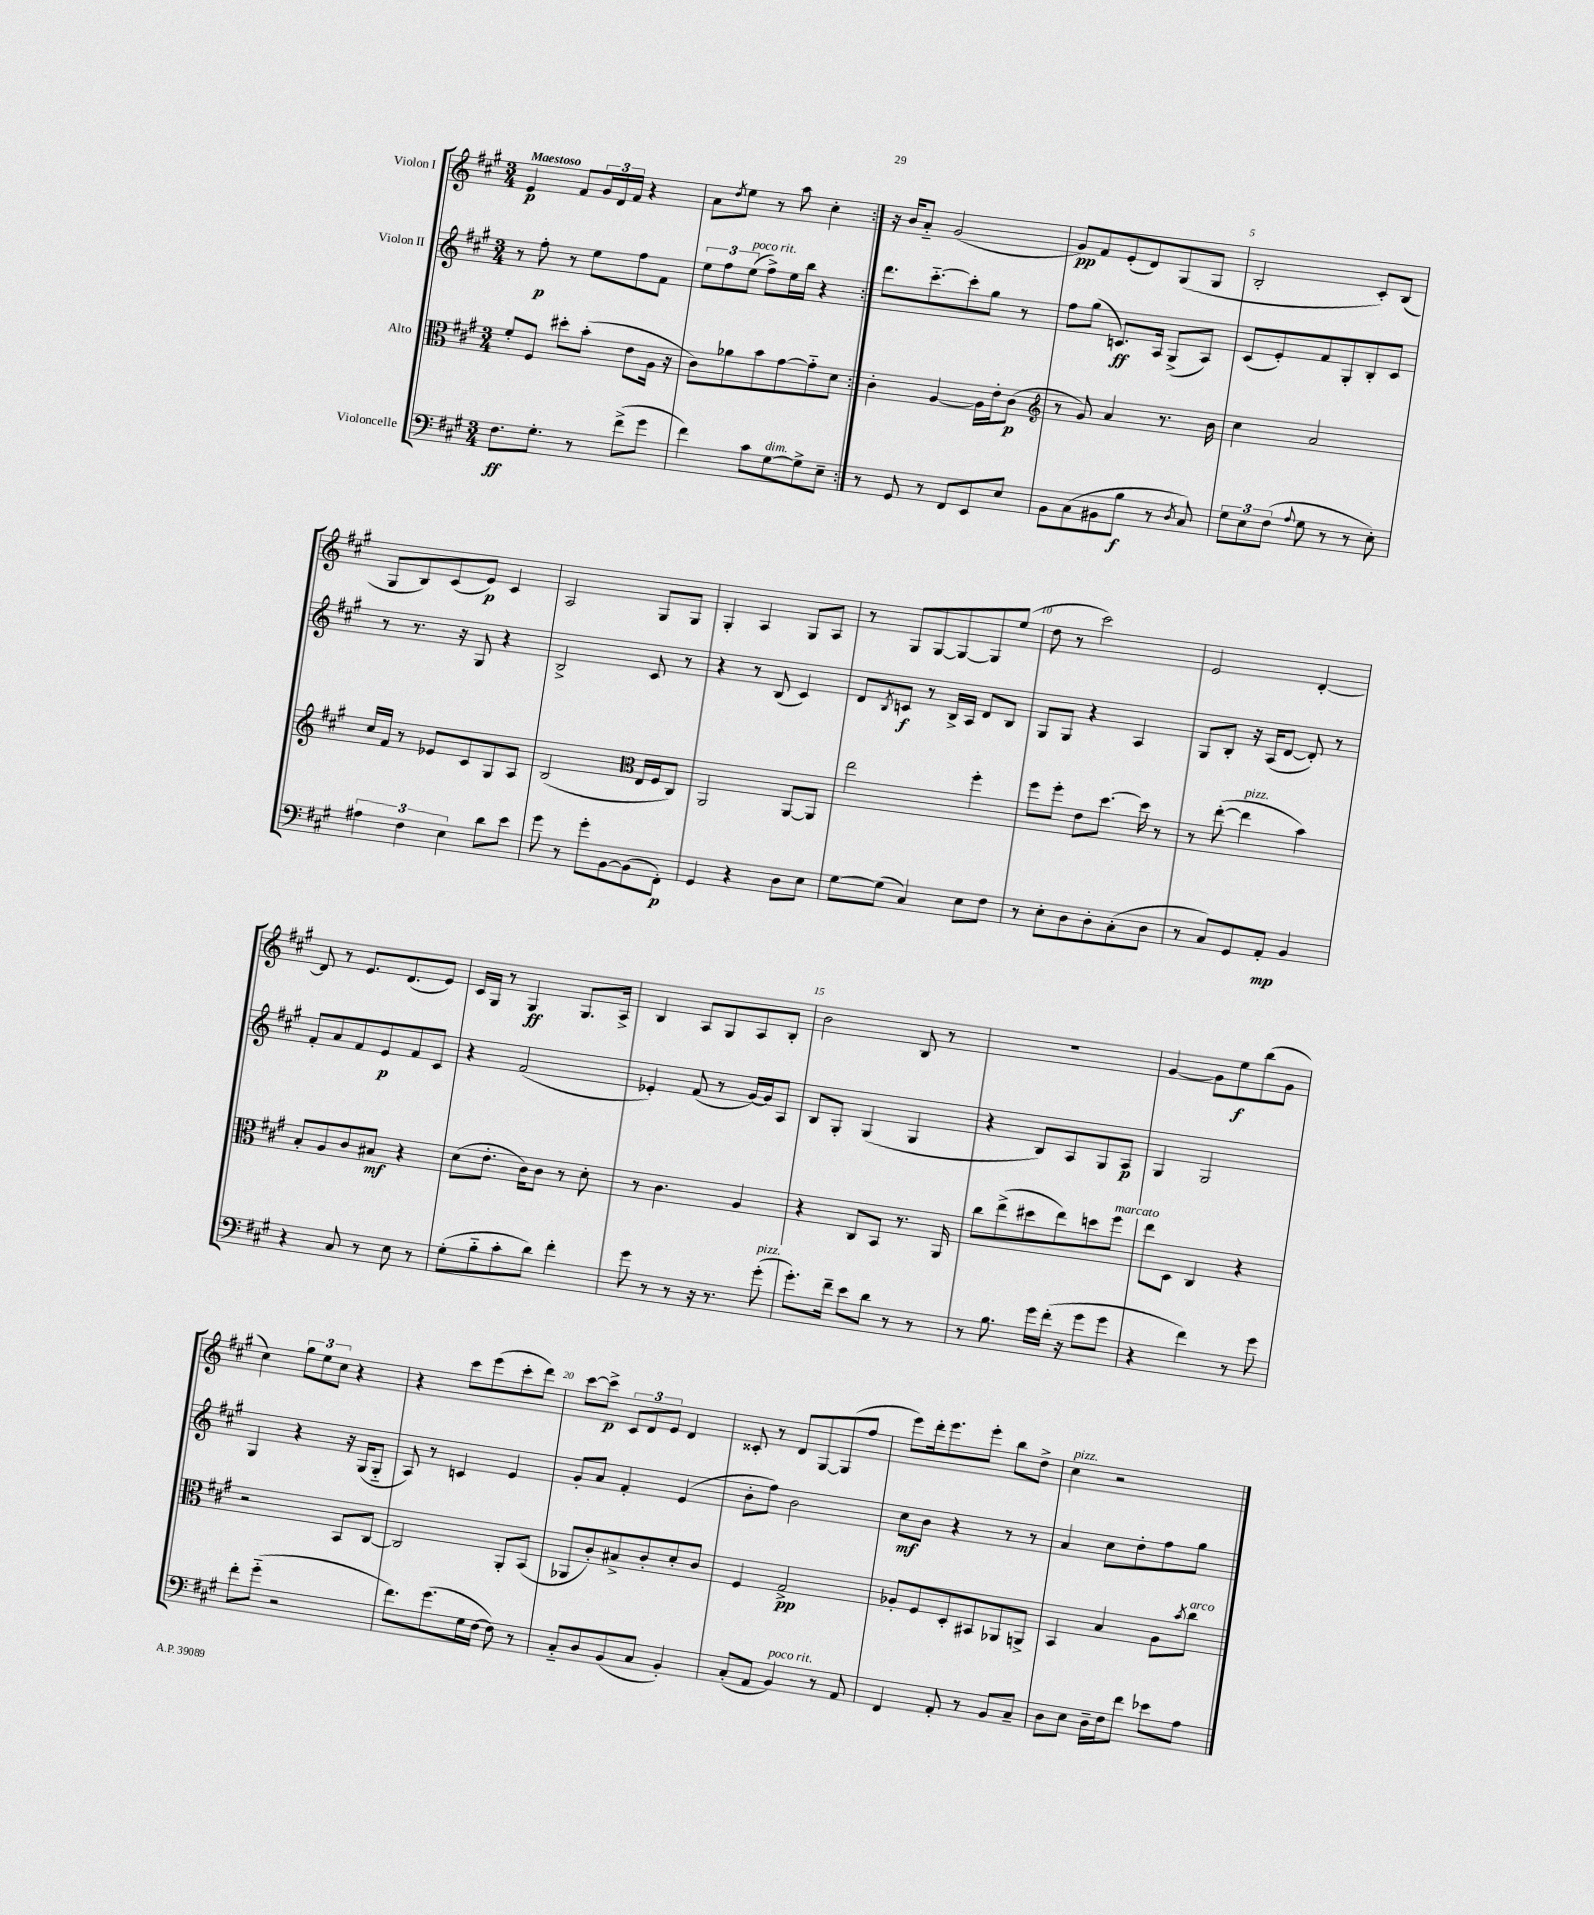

**kern	**kern	**kern	**kern
*staff4	*staff3	*staff2	*staff1
*clefF4	*clefC3	*clefG2	*clefG2
*k[f#c#g#]	*k[f#c#g#]	*k[f#c#g#]	*k[f#c#g#]
*M3/4	*M3/4	*M3/4	*M3/4
8.F#	8f#'	8r	4e
.	8F#	8ff#'	.
8.G#'	.	.	.
.	8dd#'	8r	8f#
8r	(8b'	8ee	24g#
.	.	.	24d
.	.	.	24f#
(8f#^	8e	8ff#	4r
8g#	16A	8f#	.
.	16r	.	.
=	=	=	=
4f#)	8c#)	12ee	8a
.	.	12ff#	.
.	.	.	8qdd
.	8a-	.	8ee
.	.	(12ee	.
8c#	8b	8ff#^)	8r
[8G#	[8g#	16ee	8aa
.	.	16bb	.
8G#^]	8g#'~]	4r	4cc#'
8E~	8d	.	.
=:|!	=:|!	=:|!	=:|!
8r	4c#'	8.ddd	16r
.	.	.	16b
8GG#	.	.	8a'~
.	.	[8.ccc#'~	.
8r	[4A	.	(2g#
8FF#	.	8ccc#']	.
8EE	16A]	8gg#	.
.	16e'	.	.
8E	(8c#	8r	.
=	=	=	=
*	*clefG2	*	*
8BB	8r	8ff#	8g#)
(8C#	8g#)	(8gg#	8f#
8BB#	4a	8.c)	(8e'
8B	.	.	8d)
.	.	16A	.
8r	8.r	(8G#^	(8G#
8qD	.	.	.
8C#)	.	8A)	8G#
.	16b	.	.
=	=	=	=
12G#	4cc#	(8c#	2B'
12E	.	.	.
.	.	8e')	.
(12F#	.	.	.
8qqA	.	.	.
8G#	2a	8f#	.
8r	.	8G#'	.
8r	.	8B'	8c#')
8E')	.	8c#	(8B
=	=	=	=
6A#	16cc#	8r	8G#
.	16f#	.	.
.	8r	8.r	8B)
6F#	.	.	.
.	8e-	.	(8c#
.	.	16r	.
6E	.	.	.
.	8c#	8G#	8e)
8d	8G#	4r	4c#
8e	8A	.	.
=	=	=	=
8g#	(2B	2B^	2A
8r	.	.	.
8g#'	.	.	.
[8BB	.	.	.
*	*clefC3	*	*
(8BB]	16E	8c#	8G#
.	16F#	.	.
8FF#')	8C#)	8r	8G#
=	=	=	=
4GG#	2AA	4r	4G#'
4r	.	8r	4A
.	.	(8B	.
8D	[8AA	4c#)	8G#
8E	8AA]	.	8A
=	=	=	=
[8G#	2ee	8d	8r
.	.	8qB	.
(8G#]	.	8c	8G#
4C#)	.	8r	[8G#
.	.	16B^	8G#_
.	.	16A	.
8E	4ff#'	8d	8G#]
8F#	.	8B	(8ee
=	=	=	=
8r	8ff#	8G#	8dd
8E'	8ff#'	8G#	8r
8D	8e	4r	2ccc#)
8D'	[8.dd	.	.
(8C#'	.	4A	.
.	16dd]	.	.
8D	8r	.	.
=	=	=	=
8r	8r	8G#	2e
8C#)	([8ee'	8B'	.
8GG#	4ee]	16r	.
.	.	(16A	.
8AA'	.	[8d	.
4BB	4b)	8d'])	[4d'
.	.	8r	.
=	=	=	=
4r	8B'	8f#'	8d]
.	8A	8a	8r
8C#	8c#	8f#	8.e
8r	8B#	8e	.
.	.	.	(8.d
8E	4r	8f#	.
8r	.	8c#	8e)
=	=	=	=
(8G#'	(8d	4r	16c#
.	.	.	16G#
8B'~	8.e'	.	8r
8c#'	.	(2f#	4G#
.	16c#)	.	.
8d)	8c#	.	.
4f#'	8r	.	8.G#
.	8d'	.	.
.	.	.	16A^
=	=	=	=
8g#	8r	4e-')	4B
8r	4.c#	.	.
8r	.	(8f#	8A
16r	.	8r	8G#
8.r	.	.	.
.	4A	[16g#)	8A
.	.	16g#]	.
(8g#'	.	8A	8B'
=	=	=	=
8.g#')	4r	8B	2b
.	.	8G#'	.
16f#~	.	.	.
8e	8C#	(4G#	.
8d	8BB	.	.
8r	8.r	4G#	8B
8r	.	.	8r
.	16AA	.	.
=	=	=	=
8r	8cc#	4r	2.r
8.B	(8ee^	.	.
.	8dd#	8B)	.
16g#	.	.	.
(16f#'	8ee)	8A	.
16r	.	.	.
8g#	8dd	8G#	.
8g#	8ff#	8A	.
=	=	=	=
4r	8ee	4G#	[4g#
.	8D	.	.
4f#)	4C#	2G#	8g#]
.	.	.	8ee
8r	4r	.	(8bb
8g#	.	.	8g#
=	=	=	=
8f#'	2r	4G#	4cc#)
(8g#'~	.	.	.
2r	.	4r	12gg#
.	.	.	12ee
.	.	.	12cc#
.	8BB	16r	4r
.	.	(16G#	.
.	[8C#	8G#'~	.
=	=	=	=
8.f#)	2C#]	8A)	4r
.	.	8r	.
(8.g#	.	.	.
.	.	4c	8ccc#
16G#	.	.	(8eee
[16F#	.	.	.
8F#])	8AA'	4e	8ccc#'
8r	(8BB	.	8ddd)
=	=	=	=
8C#'~	8AA-	8g#'	[8ccc#
8D	8c#')	8a	8ccc#^]
(8BB	8B#^	4f#'	12c#
.	.	.	12d
8C#	8c#'	.	.
.	.	.	12e
4BB')	8d'	(4e	4d
.	8c#	.	.
=	=	=	=
(8C#'	4F#	8b'	8c##'
8AA	.	8ff#)	8r
4BB)	2G#^	2b	8d
.	.	.	[8G#
8r	.	.	(8G#]
8AA	.	.	8ff#
=	=	=	=
4FF#	8A-'	8cc#	8eee)
.	8F#	8b	16ddd'
.	.	.	8.eee
8AA'	8D'	4r	.
8r	8BB#	.	8eee'
8BB	8AA-	8r	8bb
8C#~	8AA^	8r	8dd^
=	=	=	=
8D	4BB	4a	4cc#
8E	.	.	.
16D~	4B	8cc#	2r
16F#	.	.	.
8f#	.	8dd'	.
8e-	8A	8ff#	.
.	8qb	.	.
8A	8cc#	8gg#	.
==	==	==	==
*-	*-	*-	*-
